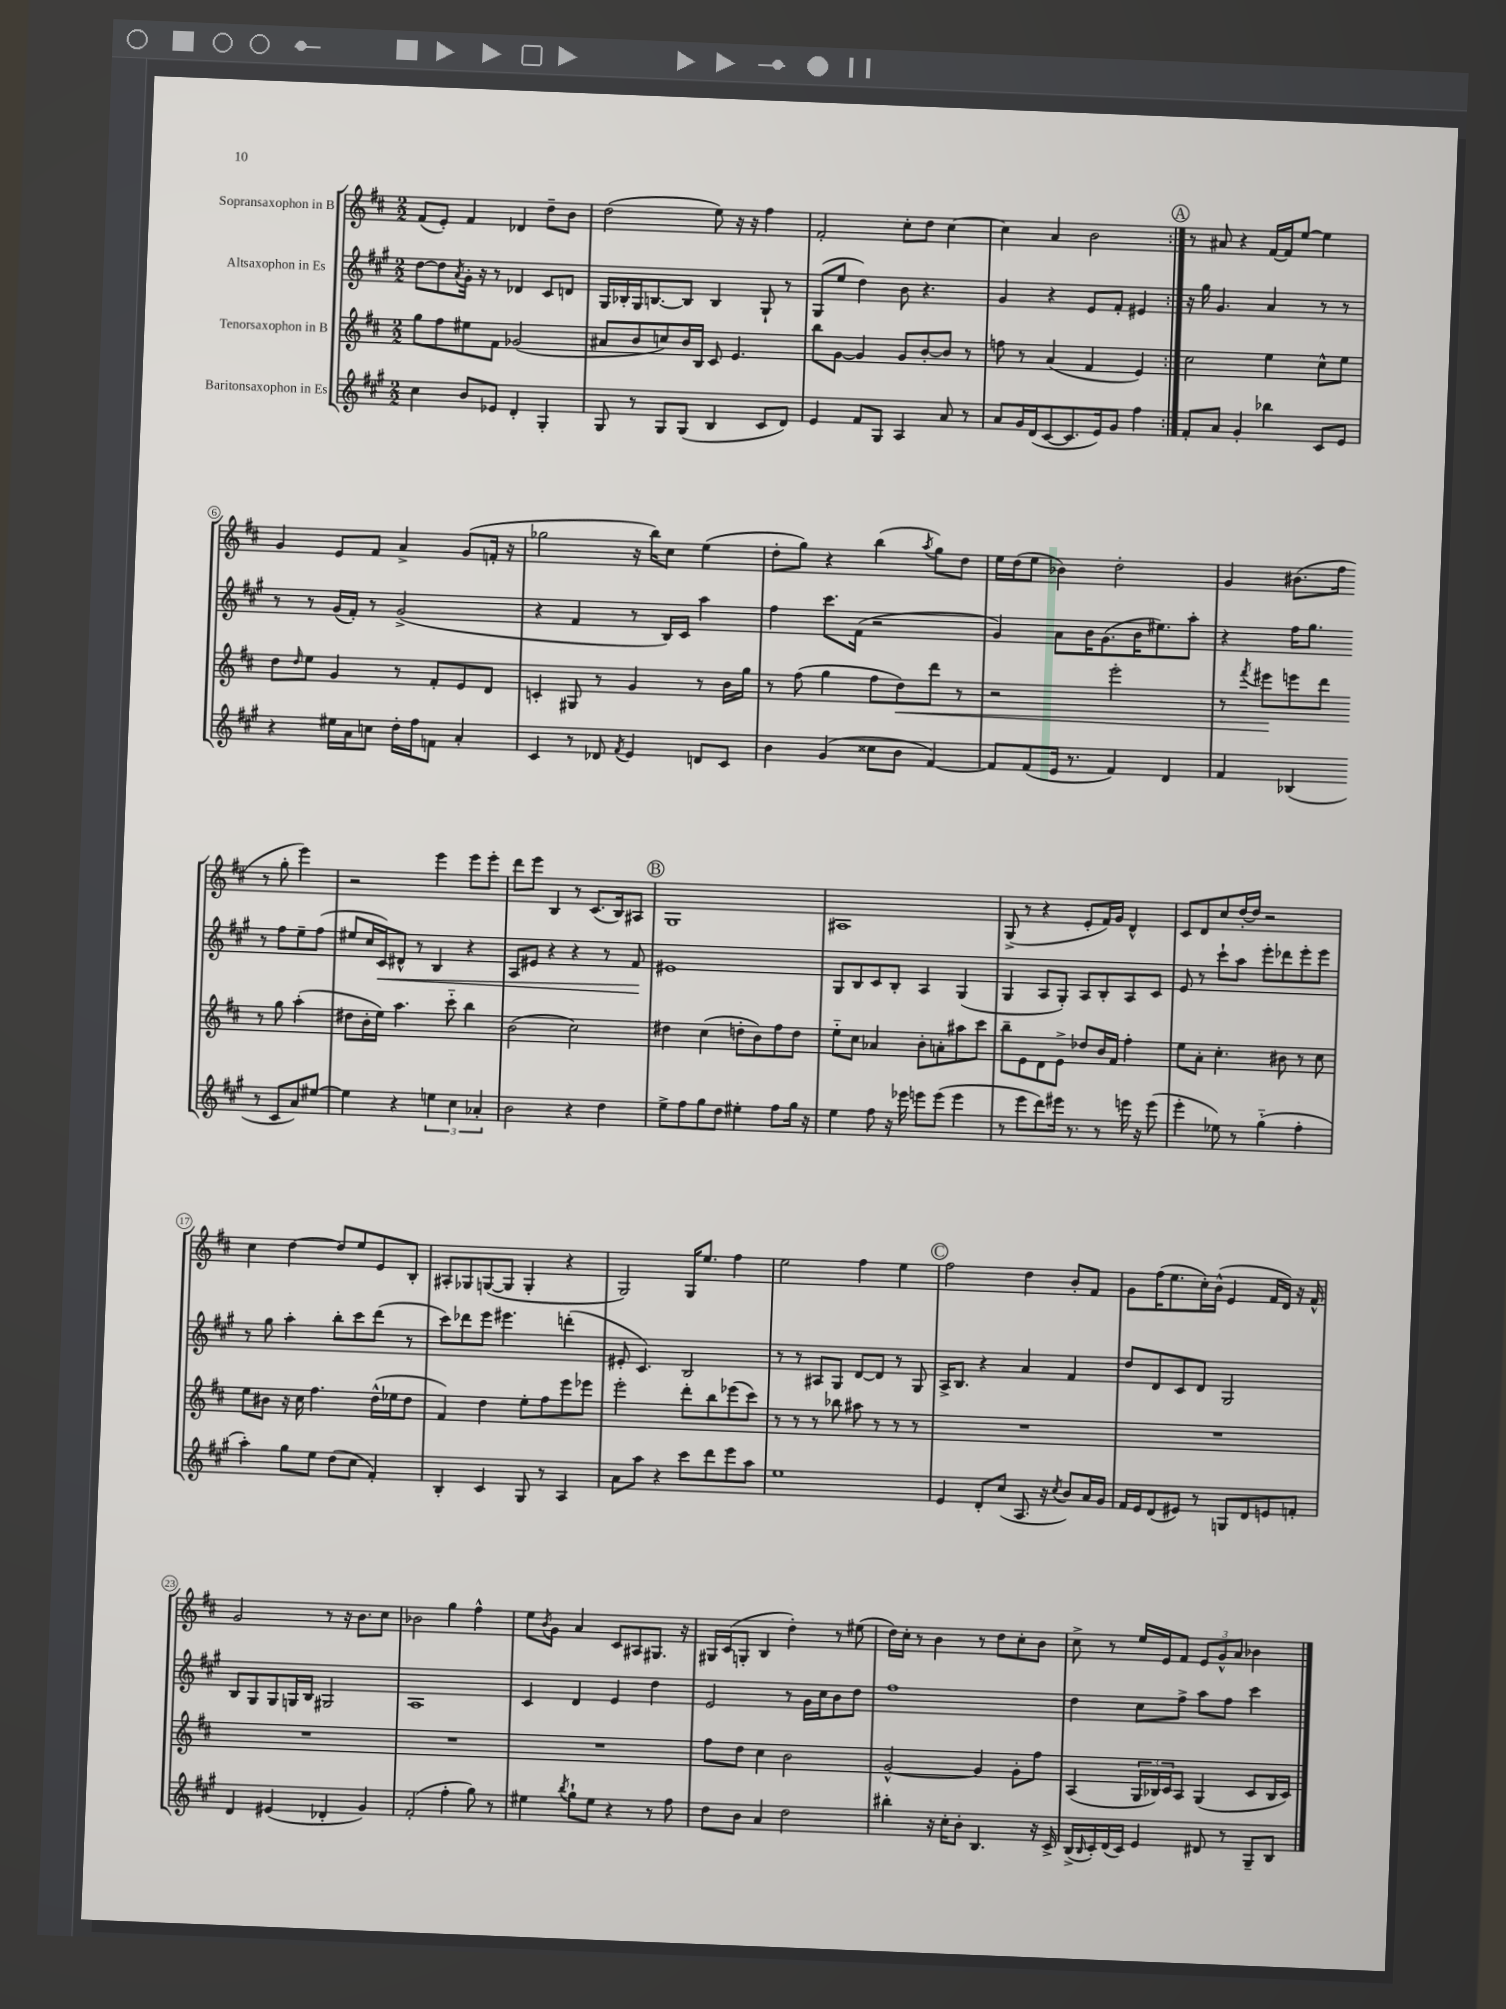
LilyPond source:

<<
\new StaffGroup <<
\new Staff = "s0" \with { instrumentName = "Sopransaxophon in B" } {
    \clef treble \key d \major \numericTimeSignature \time 2/2
    \repeat volta 2 { fis'8( e'8-.) fis'4 des'4 d''8-- b'8 |
    d''2( e''8) r16 r16 fis''4 |
    fis'2-. cis''8-. d''8 cis''4~ |
    cis''4 a'4 b'2 | }
    \mark \markup { \circle "A" } r8 ais'8 r4 fis'16~ fis'16 e''8~ e''4 |
    g'4 e'8 fis'8 a'4-> g'8( f'16-. r16 |
    ges''2 r16 b''16) cis''8 e''4( |
    d''8-. g''8) r4 b''4( \acciaccatura { a''8 } g''8) d''8 |
    e''16 d''16( e''8 bes'4) d''2-. |
    g'4 bis'8.( fis''16 r8 g''8-. e'''4) |
    r2 e'''4 e'''8 e'''8-. |
    d'''8 e'''8 b4 r8 cis'8.( b16) ais8 |
    \mark \markup { \circle "B" } g1 |
    ais1 |
    g8->( r8 r4 e'8-. fis'16) g'16 d'4-^ |
    cis'8 d'8 cis''8 d''16~-. d''16 r2 |
    cis''4 d''4~ d''8 e''8 e'8 b8-. |
    ais8-. ges8 g8~( g8 g4-. r4 |
    g2) g16 e''8. fis''4 |
    e''2 fis''4 e''4 |
    \mark \markup { \circle "C" } fis''2 d''4 b'8-. fis'8 |
    g'8 fis''16( e''8. cis''16-.) b'16-^( e'4 fis'16 d'16) r16 fis'16-^ |
    g'2 r8 r16 b'8. cis''8 |
    bes'2 g''4 fis''4-^ |
    e''8 \acciaccatura { b'8 } g'8 a'4 cis'8 ais8 gis8. r16 |
    gis16 cis'16( g8-. b4 d''4-.) r8 eis''8( |
    d''16) cis''16-. r8 b'4 r8 d''8 cis''8-. b'8 |
    cis''8-> r8 e''16 e'16 fis'8 \tuplet 3/2 { e'8 g'8-^ a'8 } bes'4 \bar "|." |
}
\new Staff = "s1" \with { instrumentName = "Altsaxophon in Es" } {
    \clef treble \key a \major \numericTimeSignature \time 2/2
    \repeat volta 2 { d''8~ d''8 \acciaccatura { a'8 } gis'16-. r16 r8 des'4 cis'8 d'8 |
    gis16 bes16-. gis16 b8.~ b8 b4 gis8-! r8 |
    gis8( e''8 d''4) b'8 r4. |
    gis'4 r4 e'8 fis'8-. eis'4 | }
    \mark \markup { \circle "A" } r16 gis''16 gis'4. a'4 r8 r8 |
    r8 r8 gis'16( fis'16-.) r8 gis'2->( |
    r4 fis'4 r8 b16) cis'16 a''4 |
    fis''4 cis'''8. fis'16( r2 |
    gis'4) a'8 b'16 gis'8.( b'16 eis''8.) a''8-. |
    r4 fis''16 gis''8. r8 fis''8 e''8-- fis''8( |
    eis''8 cis''16 cis'16\<) dis'8-^ r8 b4 r4 |
    a8 eis'8 r4 r4 r8 fis'8\! |
    \mark \markup { \circle "B" } eis'1 |
    gis8 b8 cis'8 b8-. a4 gis4( |
    gis4 a8 gis8-.) a8 b8-. a8 cis'8 |
    e'8 r8 cis'''8-! a''8 e'''8-. des'''8 e'''8-. e'''8 |
    r8 gis''8 a''4-. b''8-. cis'''8 d'''8( r8 |
    cis'''8) des'''8 e'''8 eis'''4. d'''4-.( |
    eis'8-. cis'4.) b2 |
    r8 r8 ais8 gis8 d'8~ d'8 r8 gis8 |
    \mark \markup { \circle "C" } a16-> b8. r4 a'4 fis'4 |
    d''8 d'8 cis'8 d'8 gis2 |
    b8 gis8 gis8 g16 b16 gis2 |
    a1 |
    cis'4 d'4 e'4 d''4 |
    e'2 r8 gis'16 cis''16 b'8 d''8 |
    fis''1 |
    d''4 cis''8 fis''8-> a''8 fis''8 cis'''4 \bar "|." |
}
\new Staff = "s2" \with { instrumentName = "Tenorsaxophon in B" } {
    \clef treble \key d \major \numericTimeSignature \time 2/2
    \repeat volta 2 { g''8 fis''8 eis''8 fis'8 ges'2( |
    ais'8 b'8 c''8) b'16 b16 cis'8 e'4. |
    b''8 g'8~ g'4 g'8 b'8~-. b'8 r8 |
    f''8 r8 a'4( fis'4 e'4) | }
    \mark \markup { \circle "A" } cis''2 e''4 cis''8-^ e''8 |
    d''8 \grace { d''16 } e''8 g'4 r8 fis'8-. e'8 d'8 |
    c'4-. gis8 r8 g'4 r8 b'16 g''16 |
    r8 fis''8( g''4 fis''8 d''8\<) d'''8 r8 |
    r2 e'''2-. |
    r8 \acciaccatura { fis'''8 } eis'''8\! e'''8 d'''8 r8 g''8 a''4-.( |
    dis''8 b'16-. e''16) a''4. cis'''8-_ b''4 |
    b'2( cis''2) |
    \mark \markup { \circle "B" } dis''4 cis''4( d''8-. b'8) fis''8 d''8 |
    e''8-_ cis''8 aes'4 b'8-. a'8-. ais''8 cis'''8 |
    b''8-- e'8 d'8 e'8-> des''8 b'16 fis'16 fis''4-. |
    e''8 a'8-. cis''4.-. bis'8 r8 cis''8 |
    e''8 bis'8 r16 cis''16 fis''4. d''16-^( ees''16 d''8 |
    fis'4) d''4 e''8-. fis''8 e'''8 ees'''8 |
    e'''2-. d'''8-. b''8 ees'''8( cis'''8) |
    r8 r8 r8 bes''8 ais''8 r8 r8 r8 |
    \mark \markup { \circle "C" } R1 |
    R1 |
    R1 |
    R1 |
    R1 |
    fis''8 d''8 cis''4 b'2 |
    g'2~-^ g'4 g'8-. fis''8 |
    a4( \tuplet 3/2 { g16 bes16) cis'16 } a8 g4( cis'8 bes16 cis'16) \bar "|." |
}
\new Staff = "s3" \with { instrumentName = "Baritonsaxophon in Es" } {
    \clef treble \key a \major \numericTimeSignature \time 2/2
    \repeat volta 2 { cis''4 b'8 ees'8 d'4-. gis4-. |
    gis8 r8 gis8 gis8( b4 cis'8 d'8) |
    e'4 fis'8 gis8 a4 a'8 r8 |
    a'8 gis'16 d'16( cis'8~ cis'8. e'16) gis'8 fis''4 | }
    \mark \markup { \circle "A" } fis'8-. a'8 gis'4-. bes''4 cis'8 e'8 |
    r4 eis''16 a'16 c''8 d''16-. fis''16 f'8 a'4-. |
    cis'4 r8 des'8 \acciaccatura { fis'8 } e'4 d'8 cis'8 |
    b'4 gis'4( cisis''8 b'8 fis'4~) |
    fis'8 fis'8( e'16 r8. fis'4) d'4 |
    fis'4 bes4( r8 cis'8 a'8) eis''8~ |
    eis''4 r4 \tuplet 3/2 { e''4 cis''4 aes'4-. } |
    b'2 r4 d''4 |
    \mark \markup { \circle "B" } e''8-> fis''8 gis''8 d''8 eis''4-. fis''8 gis''16 r16 |
    e''4 fis''8 r16 ees'''16 e'''8 e'''8( e'''4 |
    r8 e'''8 d'''8) eis'''16 r8. r8 e'''16 r16 e'''8( |
    e'''4-. ees''8) r8 gis''4-_( fis''4-. |
    a''4-.) gis''8 e''8 d''8( cis''8 fis'4-.) |
    b4-. cis'4 gis8 r8 a4 |
    a'8 a''8 r4 cis'''8 d'''8 e'''8 a''8 |
    e''1 |
    \mark \markup { \circle "C" } e'4 d'8-. cis''8( a8. r16 \acciaccatura { cis''8 } b'8) a'16 gis'16 |
    fis'16 e'16 d'8( eis'8) r8 g8 d'8 e'8 f'8-. |
    d'4 eis'4( des'4-. gis'4) |
    fis'2-.( fis''4-. gis''8) r8 |
    eis''4 \acciaccatura { b''8 } gis''8-! eis''8 r4 r8 fis''8 |
    d''8 b'8 a'4 d''2 |
    bis''4-. r16 cis''16-. b'8-. b4. r16 cis'16-> |
    b16->( \grace { b16 } cis'16-.) d'16( cis'16) e'4 dis'8 r8 gis8-- b8 \bar "|." |
}
>>
>>
\layout { \context { \Score \override BarNumber.stencil = #(make-stencil-circler 0.1 0.3 ly:text-interface::print) } }
